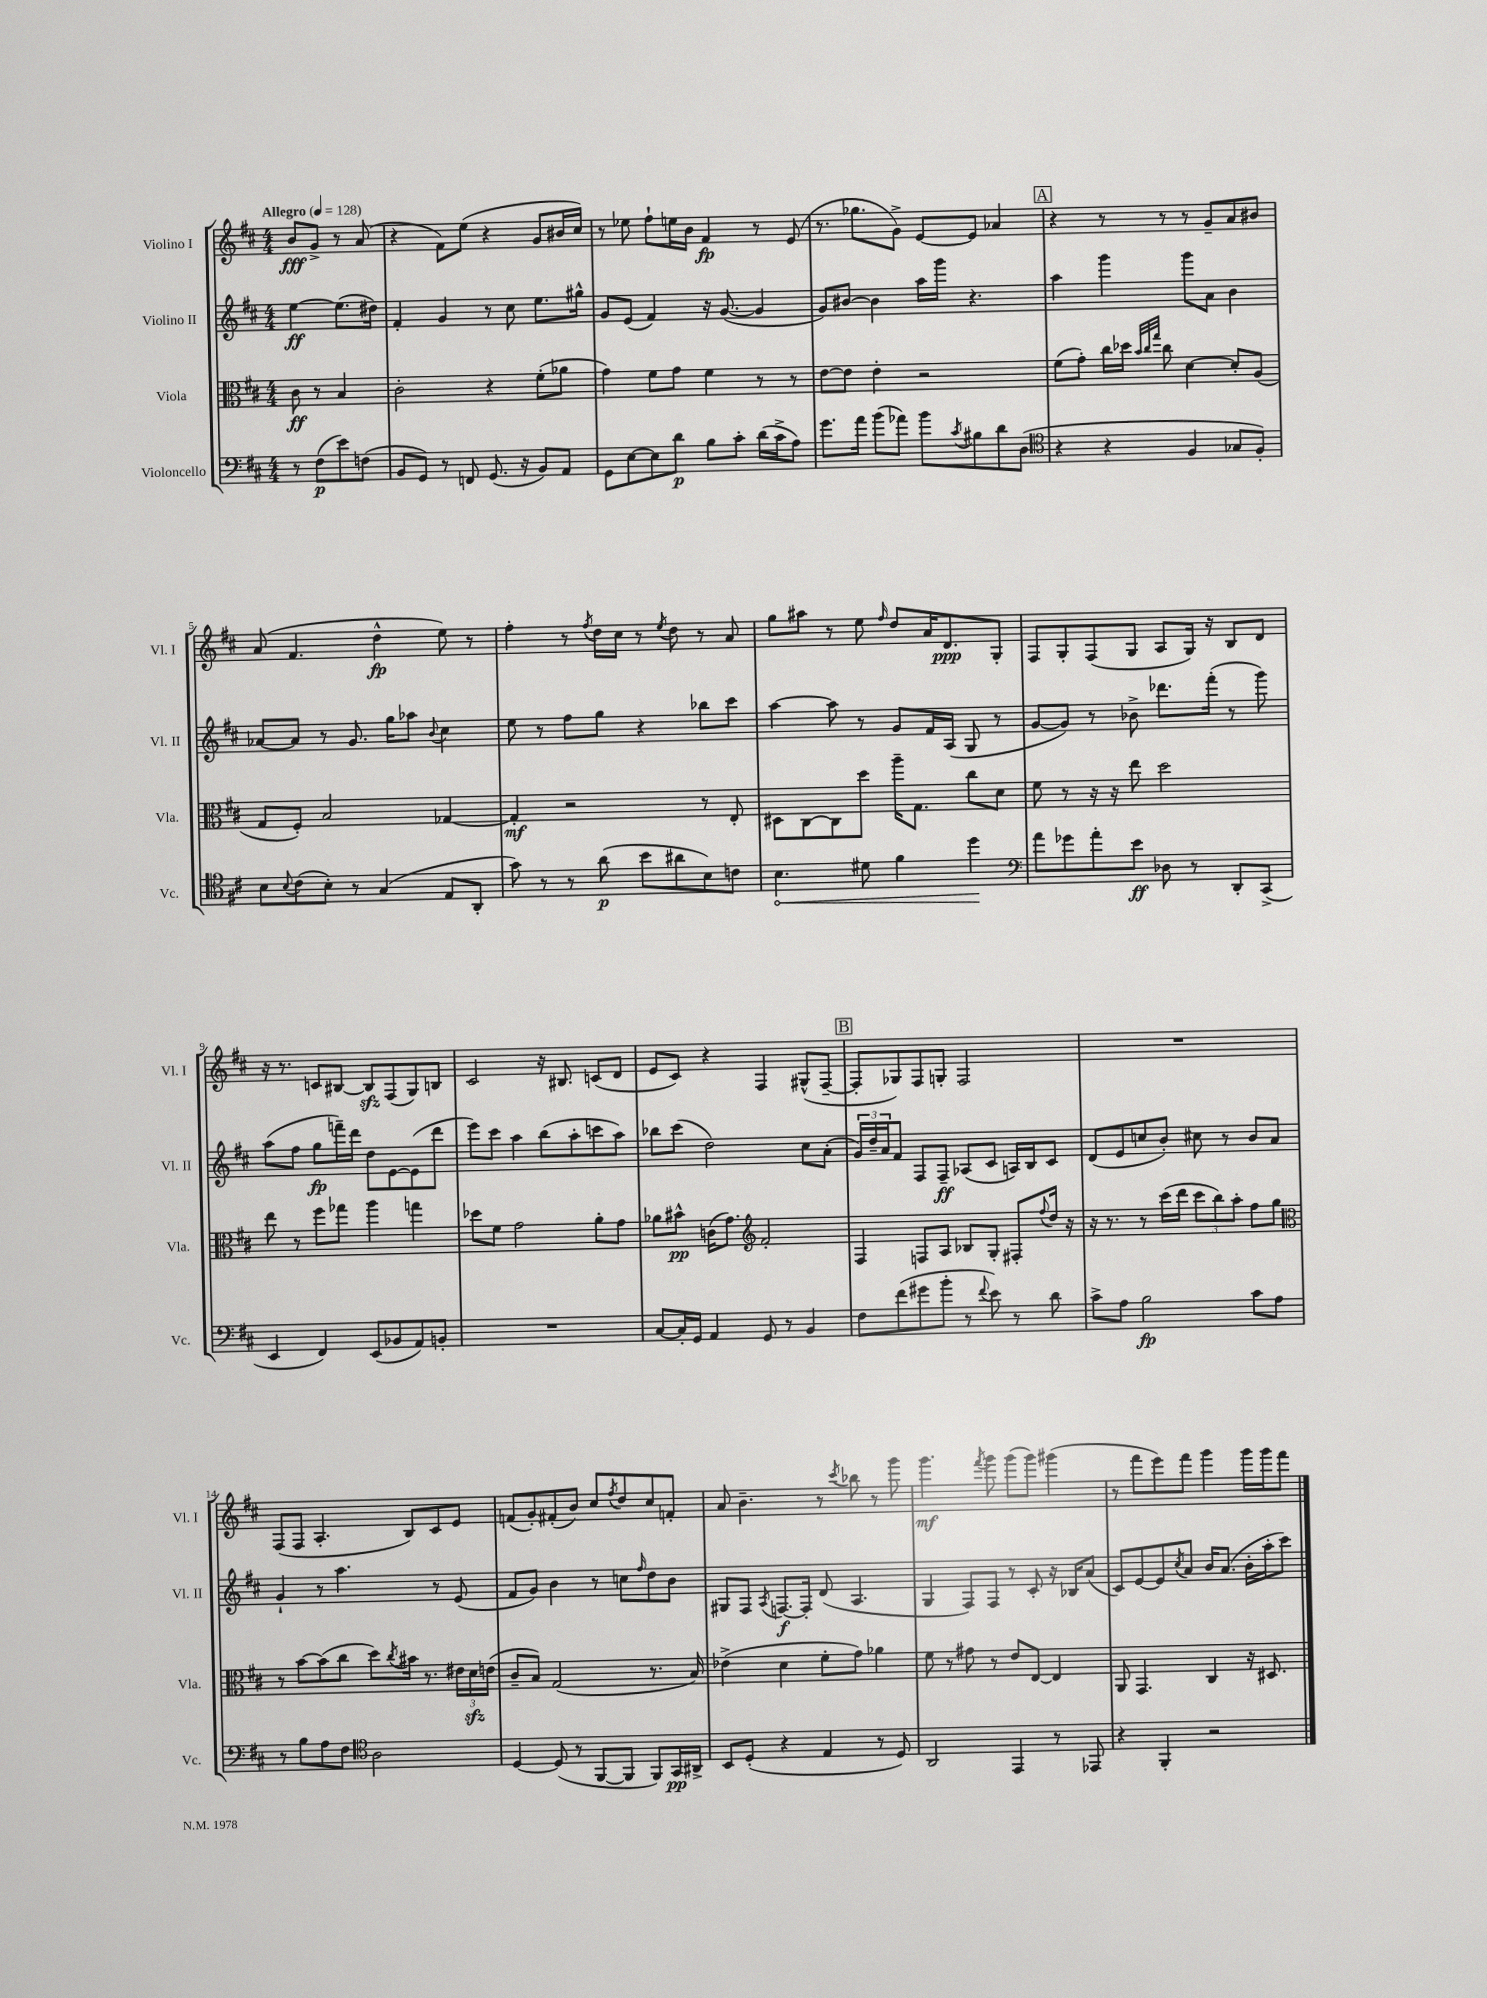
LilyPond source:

<<
\new StaffGroup <<
\new Staff = "s0" \with { instrumentName = "Violino I" shortInstrumentName = "Vl. I" } {
    \clef treble \key d \major \numericTimeSignature \time 4/4 \partial 2 \tempo "Allegro" 4 = 128
    b'8\fff g'8-> r8 a'8( |
    r4 fis'8) e''8( r4 g'8 bis'16 cis''16) |
    r8 ees''8 fis''8-! e''16 b'16 fis'4\fp r8 e'8( |
    r8. ges''8. g'8->) e'8~ e'8 aes'4 |
    \mark \markup { \box "A" } r4 r8 r8 r8 g'8-- a'8 bis'8 |
    a'8( fis'4. d''4-^\fp e''8) r8 |
    fis''4-. r8 \acciaccatura { fis''8 } d''16 cis''16 r8 \acciaccatura { e''8 } d''8 r8 a'8 |
    g''8 ais''8 r8 e''8 \grace { fis''16 } d''8 a'16 d'8.\ppp g8-. |
    fis8 g8-. fis8( g8 a8 g16) r16 b8 d'8 |
    r16 r8. c'8 bis8~ bis8\sfz fis8( g8) b8 |
    cis'2 r16 bis8. c'8( d'8 |
    e'8 cis'8) r4 fis4 gis8-^( fis8~-- |
    \mark \markup { \box "B" } fis8-. ges8) fis8 g8-. fis2 |
    R1 |
    fis8( fis8 a4.-. b8) cis'8 e'8 |
    f'8( g'8-.) fis'8-.( b'8) cis''8 \acciaccatura { fis''8 } d''8 cis''8 f'8-. |
    a'8 b'4.-- r8 \acciaccatura { cis'''8 } bes''8 r8 g'''8 |
    g'''4.\mf \acciaccatura { fis'''8 } g'''8 g'''8( g'''8) gis'''4( |
    r8 fis'''8 e'''8) fis'''8 g'''4 g'''16 g'''16 fis'''8 \bar "|." |
}
\new Staff = "s1" \with { instrumentName = "Violino II" shortInstrumentName = "Vl. II" } {
    \clef treble \key d \major \numericTimeSignature \time 4/4 \partial 2
    e''4~\ff e''8.( dis''16) |
    fis'4-. g'4 r8 cis''8 e''8. gis''16-^ |
    g'8 e'8( fis'4) r16 g'8.~( g'4 |
    g'8) bis'8~ bis'4 a''16 g'''16 r4. |
    \mark \markup { \box "A" } a''4 g'''4 g'''8 a'8 b'4 |
    aes'8~ aes'8 r8 g'8. g''16 aes''8 \appoggiatura { b'8 } cis''4 |
    e''8 r8 fis''8 g''8 r4 bes''8 cis'''8 |
    a''4~ a''8 r8 g'8 fis'16 a16( g8 r8 |
    g'8~ g'8) r8 bes'8-> des'''8. fis'''16-.( r8 g'''8) |
    a''8( fis''8 g''8\fp f'''16--) d'''16 d''8 e'8~ e'8( d'''8 |
    e'''8) cis'''8 a''4 b''8( a''8-. c'''8 a''8) |
    bes''8 cis'''8( d''2) cis''8 a'8-.( |
    \mark \markup { \box "B" } \tuplet 3/2 { g'16) d''16-- a'16 } fis'8 fis8 fis8--\ff aes8( cis'8 a16) b16 cis'8 |
    d'8( e'8 c''8 b'8-.) cis''8 r8 b'8 a'8 |
    g'4-! r8 a''4. r8 e'8( |
    fis'8 g'8) b'4 r8 c''8 \grace { fis''16 } d''8 b'8 |
    gis8 fis8 \acciaccatura { a8 } f8.~\f f16-. d'8( a4. |
    g4 fis8) fis8 r8 cis'8-. r16 bes16 a'8( |
    cis'8) e'8~ e'8 \acciaccatura { cis''8 } a'8 b'16 a'8.( b'16-. a''16-. cis'''8) \bar "|." |
}
\new Staff = "s2" \with { instrumentName = "Viola" shortInstrumentName = "Vla." } {
    \clef alto \key d \major \numericTimeSignature \time 4/4 \partial 2
    cis'8\ff r8 b4 |
    cis'2-. r4 fis'8-.( aes'8 |
    g'4) fis'8 g'8 fis'4 r8 r8 |
    e'8~ e'8 e'4-. r2 |
    \mark \markup { \box "A" } fis'8( g'8-.) cis''16 des''16 \grace { b'32 cis''32 g''32 } cis''8 d'4~ d'8-. a8( |
    g8 fis8-.) b2 ges4~ |
    ges4-.\mf r2 r8 e8-. |
    dis8 cis8~ cis8 d''8 a''16-- g8. cis''8 d'8 |
    fis'8 r8 r16 r16 e''8 d''2 |
    e''8 r8 fis''8 ges''8 a''4 g''4 |
    des''8 fis'8 g'2 a'8-. g'8 |
    aes'8 bis'8-^\pp c'16( g'8.) \clef treble fis'2-. |
    \mark \markup { \box "B" } fis4 f8 a8 bes8 g8-. fis8-. \appoggiatura { fis''8 } d''16 r16 |
    r16 r8. r8 cis'''16( d'''16 \tuplet 3/2 { cis'''8 b''8) a''8-. } fis''8 g''8 |
    \clef alto r8 b'8~ b'8( cis''8 d''8) \acciaccatura { cis''8 } bis'16 r8. \tuplet 3/2 { eis'16 d'16\sfz e'16( } |
    cis'8-- b8) g2( r8. b16) |
    ees'4->( d'4 fis'8-. g'8) aes'4 |
    fis'8 r8 gis'8 r8 e'8 e8~ e4 |
    a,8 g,4. cis4 r16 dis8. \bar "|." |
}
\new Staff = "s3" \with { instrumentName = "Violoncello" shortInstrumentName = "Vc." } {
    \clef bass \key d \major \numericTimeSignature \time 4/4 \partial 2
    r8 fis8\p( e'8) f8( |
    b,8 g,8) r8 f,8 g,8.( r16 b,8) a,8 |
    g,8 e8~ e8 d'8\p b8 cis'8-. d'16( cis'16-> a8) |
    g'8. a'16 b'8( aes'8) b'8 \acciaccatura { cis'8 } bis8 d'8 d8( |
    \mark \markup { \box "A" } \clef tenor r4 r4 fis4 ges8 fis8-.) |
    b8 \appoggiatura { b8 } cis'8( b8-.) r8 g4( e8 a,8-. |
    g'8) r8 r8 a'8\p( b'8 ais'8 b8) c'8 |
    \once \override Hairpin.circled-tip = ##t b4.\< dis'8 fis'4 d''4\! |
    \clef bass a'8 ges'8 a'8-. e'8\ff des8 r8 d,8-. cis,8->( |
    e,4 fis,4) e,8( bes,8 a,8) b,8-. |
    R1 |
    cis8~ cis16-. g,16 a,4 g,8 r8 b,4 |
    \mark \markup { \box "B" } fis8 fis'8( gis'8 b'8-. r8 \appoggiatura { fis'8 } e'8) r8 d'8 |
    cis'8-> a8 b2\fp cis'8 a8 |
    r8 b8 a8 fis8 \clef tenor a2 |
    d4~ d8( r8 fis,8~ fis,8 fis,8) g,16\pp ais,16-> |
    b,8 d8-.( r4 e4 r8 d8) |
    a,2 e,4 r8 ees,8 |
    r4 fis,4-. r2 \bar "|." |
}
>>
>>
